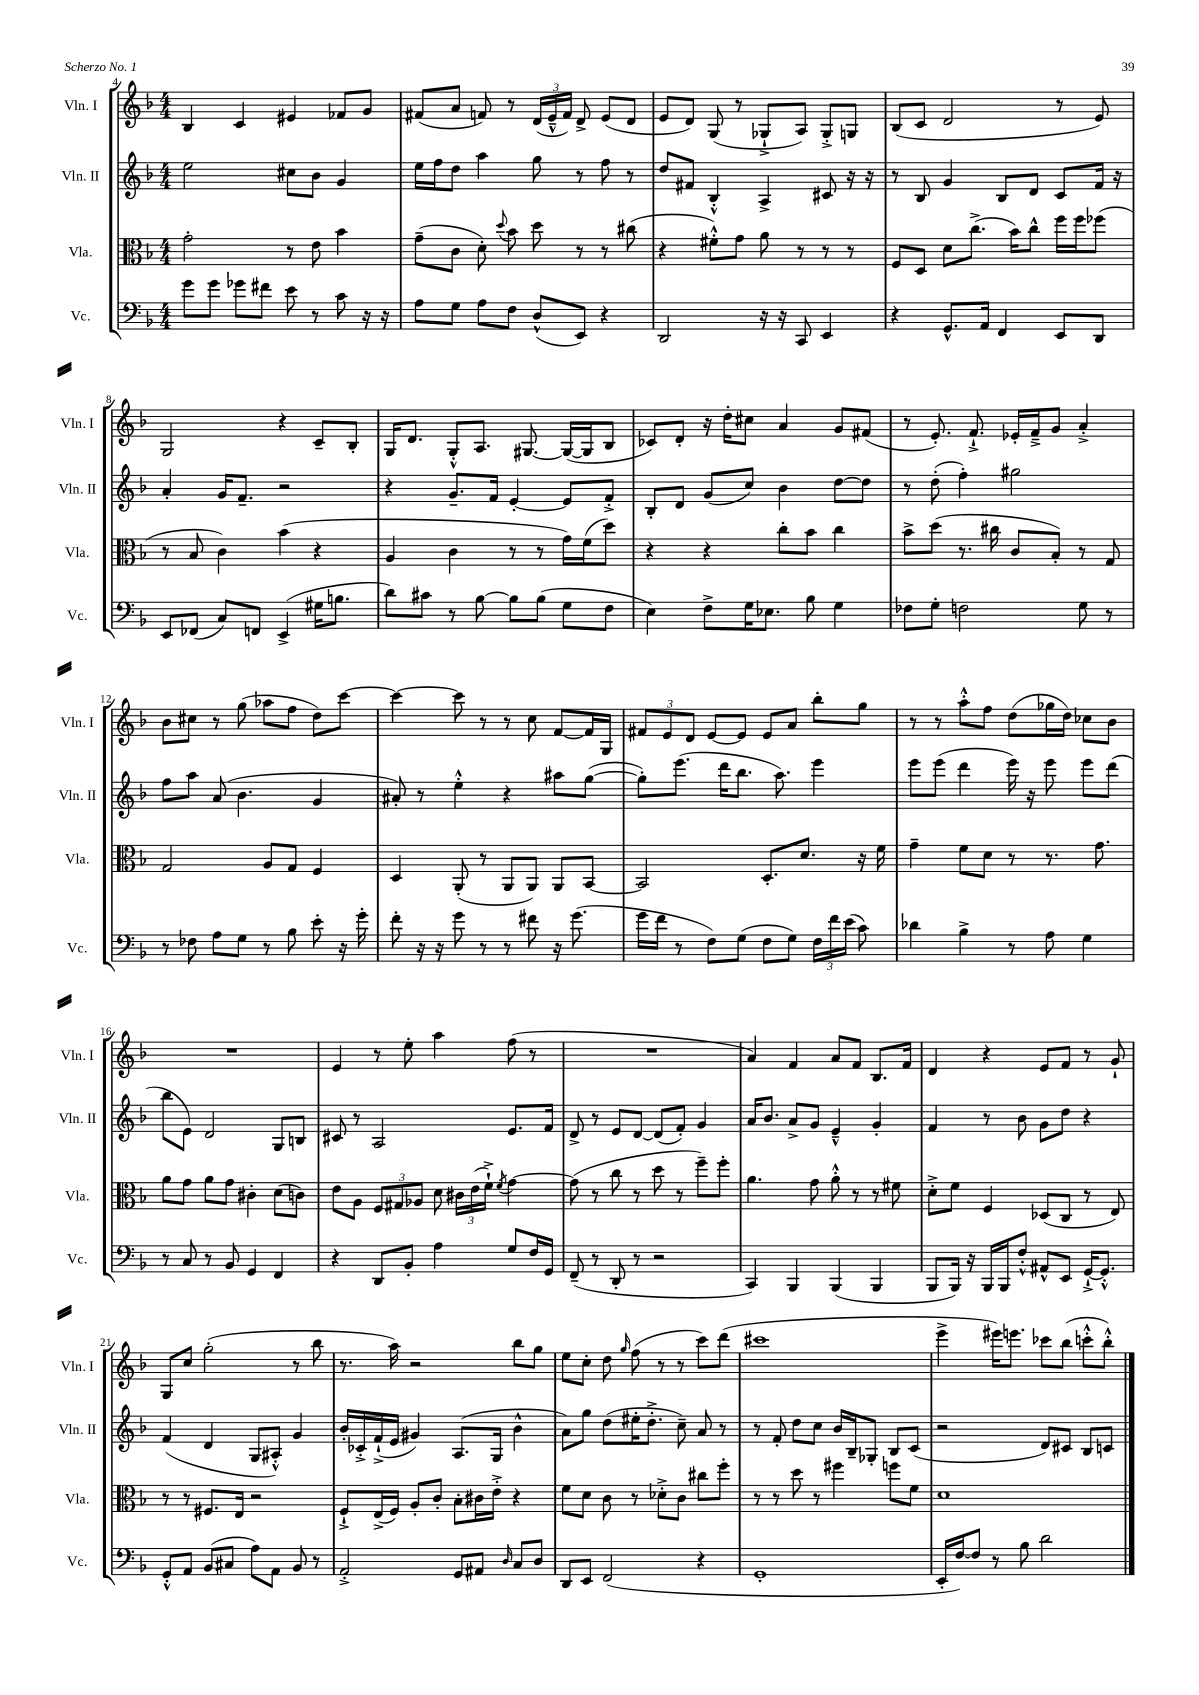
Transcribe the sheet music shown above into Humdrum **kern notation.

**kern	**kern	**kern	**kern
*part4	*part3	*part2	*part1
*staff4	*staff3	*staff2	*staff1
*I"Vc.	*I"Vla.	*I"Vln. II	*I"Vln. I
*I'Vc.	*I'Vla.	*I'Vln. II	*I'Vln. I
*clefF4	*clefC3	*clefG2	*clefG2
*k[b-]	*k[b-]	*k[b-]	*k[b-]
*M4/4	*M4/4	*M4/4	*M4/4
=4	=4	=4	=4
8g\L	2g'\	2ee\	4B-/
8g\J	.	.	.
8g-X\L	.	.	4c/
8f#X\J	.	.	.
8e\	8r	8cc#X\L	4e#X/
8r	8e\	8b-\J	.
8c\	4b-\	4g/	8f-X/L
16r	.	.	8g/J
16r	.	.	.
=5	=5	=5	=5
8A\L	(8g~\L	16ee\LL	(8f#X/L
.	.	16ff\J	.
8G\J	8c\J	8dd\J	8a/J
8A\L	8d'\)	4aa\	8fn/)
.	8qqdd/	.	.
8F\J	8b-\	.	8r
(8D^^/L	8dd\	8gg\	(24d/LL
.	.	.	24e~^^/
.	.	.	24f/JJ)
8EE/J)	8r	8r	8d^/
4r	8r	8ff\	(8e/L
.	(8cc#X\	8r	8d/J
=6	=6	=6	=6
2DD/	4r	8dd/L	8e/L
.	.	8f#X/J	8d/J)
.	8f#X'^^\L)	4B-'^^/	(8G/
.	8g\J	.	8r
16r	8a\	4A^/	8G-X`^/L
16r	.	.	.
8CC/	8r	.	8A/J)
4EE/	8r	8c#X/	8G-'^/L
.	8r	16r	8Gn/J
.	.	16r	.
=7	=7	=7	=7
4r	8F/L	8r	(8B-/L
.	8D/J	8B-/	8c/J
8.GG^^/L	8d\L	4g/	2d/
.	(8.cc^\J	.	.
16AA/Jk	.	.	.
4FF/	.	8B-/L	.
.	16b-\KL)	.	.
.	8cc^^\J	8d/J	.
8EE/L	16ff\LL	8c/L	8r
.	16ff\J	.	.
8DD/J	(8ff-X\J	16f/Jk	8e/)
.	.	16r	.
!!LO:LB:g=z
=8	=8	=8	=8
8EE/L	8r	4a'/	2G/
(8FF-X/J	8B-/	.	.
8C/L)	4c\)	16g/KL	.
.	.	8.f~/J	.
8FFn/J	.	.	.
(4EE^/	(4b-\	2r	4r
16G#X\KL	4r	.	8c~/L
8.Bn\J	.	.	.
.	.	.	8B-'/J
=9	=9	=9	=9
8d\L)	4A/	4r	16G/KL
.	.	.	8.d/J
8c#X\J	.	.	.
8r	4c\	8.g~/L	8G'^^/L
[8B-\	.	.	8.A/J
.	.	16f/Jk	.
8B-\L]	8r	[4e'/	.
.	.	.	[8.G#X/
(8B-\J	8r	.	.
8G\L	16g\LL)	8e/L]	(16G#/LL_
.	(16f\J	.	16G#/J]
8F\J	8dd\J)	8f'^/J	8B-/J
=10	=10	=10	=10
4E\)	4r	8B-'/L	8c-X/L)
.	.	8d/J	8d'/J
8F^\L	4r	(8g/L	16r
.	.	.	16dd'\KL
16G\K	.	8cc/J)	8cc#X\J
8.E-X\J	.	.	.
.	8cc'\L	4b-\	4a/
8B-\	8b-\J	.	.
4G\	4cc\	[8dd\L	8g/L
.	.	8dd\J]	(8f#X/J
=11	=11	=11	=11
8F-X\L	8b-^\L	8r	8r
8G'\J	(8dd\J	(8dd'\	8.e'/)
2Fn\	8.r	4ff'\)	.
.	.	.	8.f`^/
.	16cc#X\	.	.
.	8c/L	2gg#X\	16e-X'/LL
.	.	.	16f~^/J
.	8B-'/J)	.	8g/J
8G\	8r	.	4a'^/
8r	8G/	.	.
!!LO:LB:g=z
=12	=12	=12	=12
8r	2G/	8ff\L	8b-\L
8F-X\	.	8aa\J	8cc#X\J
8A\L	.	(8a/	8r
8G\J	.	4.b-\	(8gg\
8r	8A/L	.	8aa-X\L
8B-\	8G/J	.	8ff\J
8e'\	4F/	4g/	8dd\L)
16r	.	.	[8ccc\J
16g'\	.	.	.
=13	=13	=13	=13
8f'\	4D/	8a#X'/)	4ccc\_
16r	.	8r	.
16r	.	.	.
8g\	(8AA'/	4ee'^^\	8ccc\]
8r	8r	.	8r
8r	8AA/L	4r	8r
8f#X\	8AA/J)	.	8cc\
16r	8AA/L	8aa#X\L	[8f/L
(8.g\	.	.	.
.	[8BB-/J	([8gg\J	16f/L]
.	.	.	16G/JJ
=14	=14	=14	=14
16g\LL	2BB-/]	8gg'\L])	12f#X/L
16f\JJ	.	.	.
.	.	.	12e/
8r	.	(8.eee\J	.
.	.	.	12d/J
8F\L)	.	.	[8e/L
.	.	16ddd\KL	.
(8G\J	.	8.bb-\J	8e/J]
8F\L	8.D'/L	.	8e/L
.	.	8.aa\)	.
8G\J)	.	.	8a/J
.	8.d/J	.	.
24F\LL	.	4eee\	8bb-'\L
24f\	.	.	.
(24e\JJ	.	.	.
8c\)	16r	.	8gg\J
.	16f\	.	.
=15	=15	=15	=15
4d-X\	4g~\	8eee\L	8r
.	.	(8eee\J	8r
4B-^\	8f\L	4ddd\	8aa'^^\L
.	8d\J	.	8ff\J
8r	8r	16eee\)	(8dd\L
.	.	16r	.
8A\	8.r	8eee\	16gg-X\L
.	.	.	16dd\JJ)
4G\	.	8eee\L	8cc-X\L
.	8.g\	.	.
.	.	(8ddd\J	8b-\J
!!LO:LB:g=z
=16	=16	=16	=16
8r	8a\L	8bb-\L	1r
8C/	8g\J	8e\J)	.
8r	8a\L	2d/	.
8BB-/	8g\J	.	.
4GG/	4c#X'\	.	.
4FF/	(8d\L	8G/L	.
.	8cn\J)	8Bn/J	.
=17	=17	=17	=17
4r	8e\L	8c#X/	4e/
.	8A\J	8r	.
8DD/L	12F/L	2A/	8r
.	12G#X/	.	.
8BB-'/J	.	.	8ee'\
.	12A-X/J	.	.
4A\	8d\	.	4aa\
.	24c#X\LL	.	.
.	(24e\	.	.
.	24f`^\JJ)	.	.
.	8qf/	.	.
8G/L	[4g\	8.e/L	(8ff\
16F/L	.	.	8r
16GG/JJ	.	16f/Jk	.
=18	=18	=18	=18
(8FF~/	(8g\]	8d^/	1r
8r	8r	8r	.
8DD'/	8cc\	8e/L	.
8r	8r	[8d/J	.
2r	8dd\	(8d/L]	.
.	8r	8f'/J)	.
.	8ff~\L)	4g/	.
.	8ff'\J	.	.
=19	=19	=19	=19
4CC/)	4.a\	16a/KL	4a/)
.	.	8.b-/J	.
4BBB-/	.	8a^/L	4f/
.	8g\	8g/J	.
(4BBB-/	8a'^^\	4e~^^/	8a/L
.	8r	.	8f/J
4BBB-/	8r	4g'/	8.B-/L
.	8f#X\	.	.
.	.	.	16f/Jk
=20	=20	=20	=20
8BBB-/L	8d'^\L	4f/	4d/
16BBB-/Jk)	8f\J	.	.
16r	.	.	.
16BBB-/LL	4F/	8r	4r
16BBB-/J	.	.	.
8F'^^/J	.	8b-\	.
8AA#X^^/L	(8D-X/L	8g\L	8e/L
8EE/J	8C/J	8dd\J	8f/J
[16GG`^/KL	8r	4r	8r
8.GG'^^/J]	.	.	.
.	8E/)	.	8g`/
!!LO:LB:g=z
=21	=21	=21	=21
8GG'^^/L	8r	(4f/	8G/L
8AA/J	8r	.	8cc/J
(8BB-/L	8.F#X/L	4d/	(2gg'\
8C#X/J	.	.	.
.	16E/Jk	.	.
8A\L)	2r	8G/L	.
8AA\J	.	8A#X'^^/J)	.
8BB-/	.	4g/	8r
8r	.	.	8bb-\
=22	=22	=22	=22
2AA'^/	8F`^/L	16b-'/LL	8.r
.	.	16c-X'^/	.
.	(16E^/L	(16f`^/	.
.	16F/JJ)	16e/JJ	16aa\)
.	8A'/L	4g#X/)	2r
.	8c'/J	.	.
8GG/L	8B-'\L	(8.A/L	.
8AA#X/J	16c#X\L	.	.
.	16e'^\JJ	16G/Jk	.
16qqD/	.	.	.
8C/L	4r	4b-^^\	8bb-\L
8D/J	.	.	8gg\J
=23	=23	=23	=23
8DD/L	8f\L	8a\L)	8ee\L
8EE/J	8d\J	8gg\J	8cc'\J
(2FF/	8c\	(8dd\L	8dd\
.	.	.	16qqgg/
.	8r	16ee#X'\K	(8ff\
.	.	8.dd'^\J	.
.	8d-X'^\L	.	8r
.	8c\J	8cc~\)	8r
4r	8cc#X\L	8a/	8ccc\L)
.	8ff'\J	8r	(8ddd\J
=24	=24	=24	=24
1GG'	8r	8r	1ccc#X
.	8r	8f'/	.
.	8dd\	8dd\L	.
.	8r	8cc\J	.
.	4ff#X\	16b-/LL	.
.	.	16B-~/J	.
.	.	8G-X'/J	.
.	8ffn\L	8B-/L	.
.	8f\J	(8c/J	.
=25	=25	=25	=25
16EE'/LL	1d	2r	4eee^\
[16F/J)	.	.	.
8F/J]	.	.	.
8r	.	.	16eee#X\KL)
.	.	.	8.eeen\J
8B-\	.	.	.
2d\	.	8d/L)	8ccc-X\L
.	.	8c#X/J	(8bb-\J
.	.	8B-/L	8cccn'^^\L
.	.	8cn/J	8bb-'^^\J)
==	==	==	==
*-	*-	*-	*-
